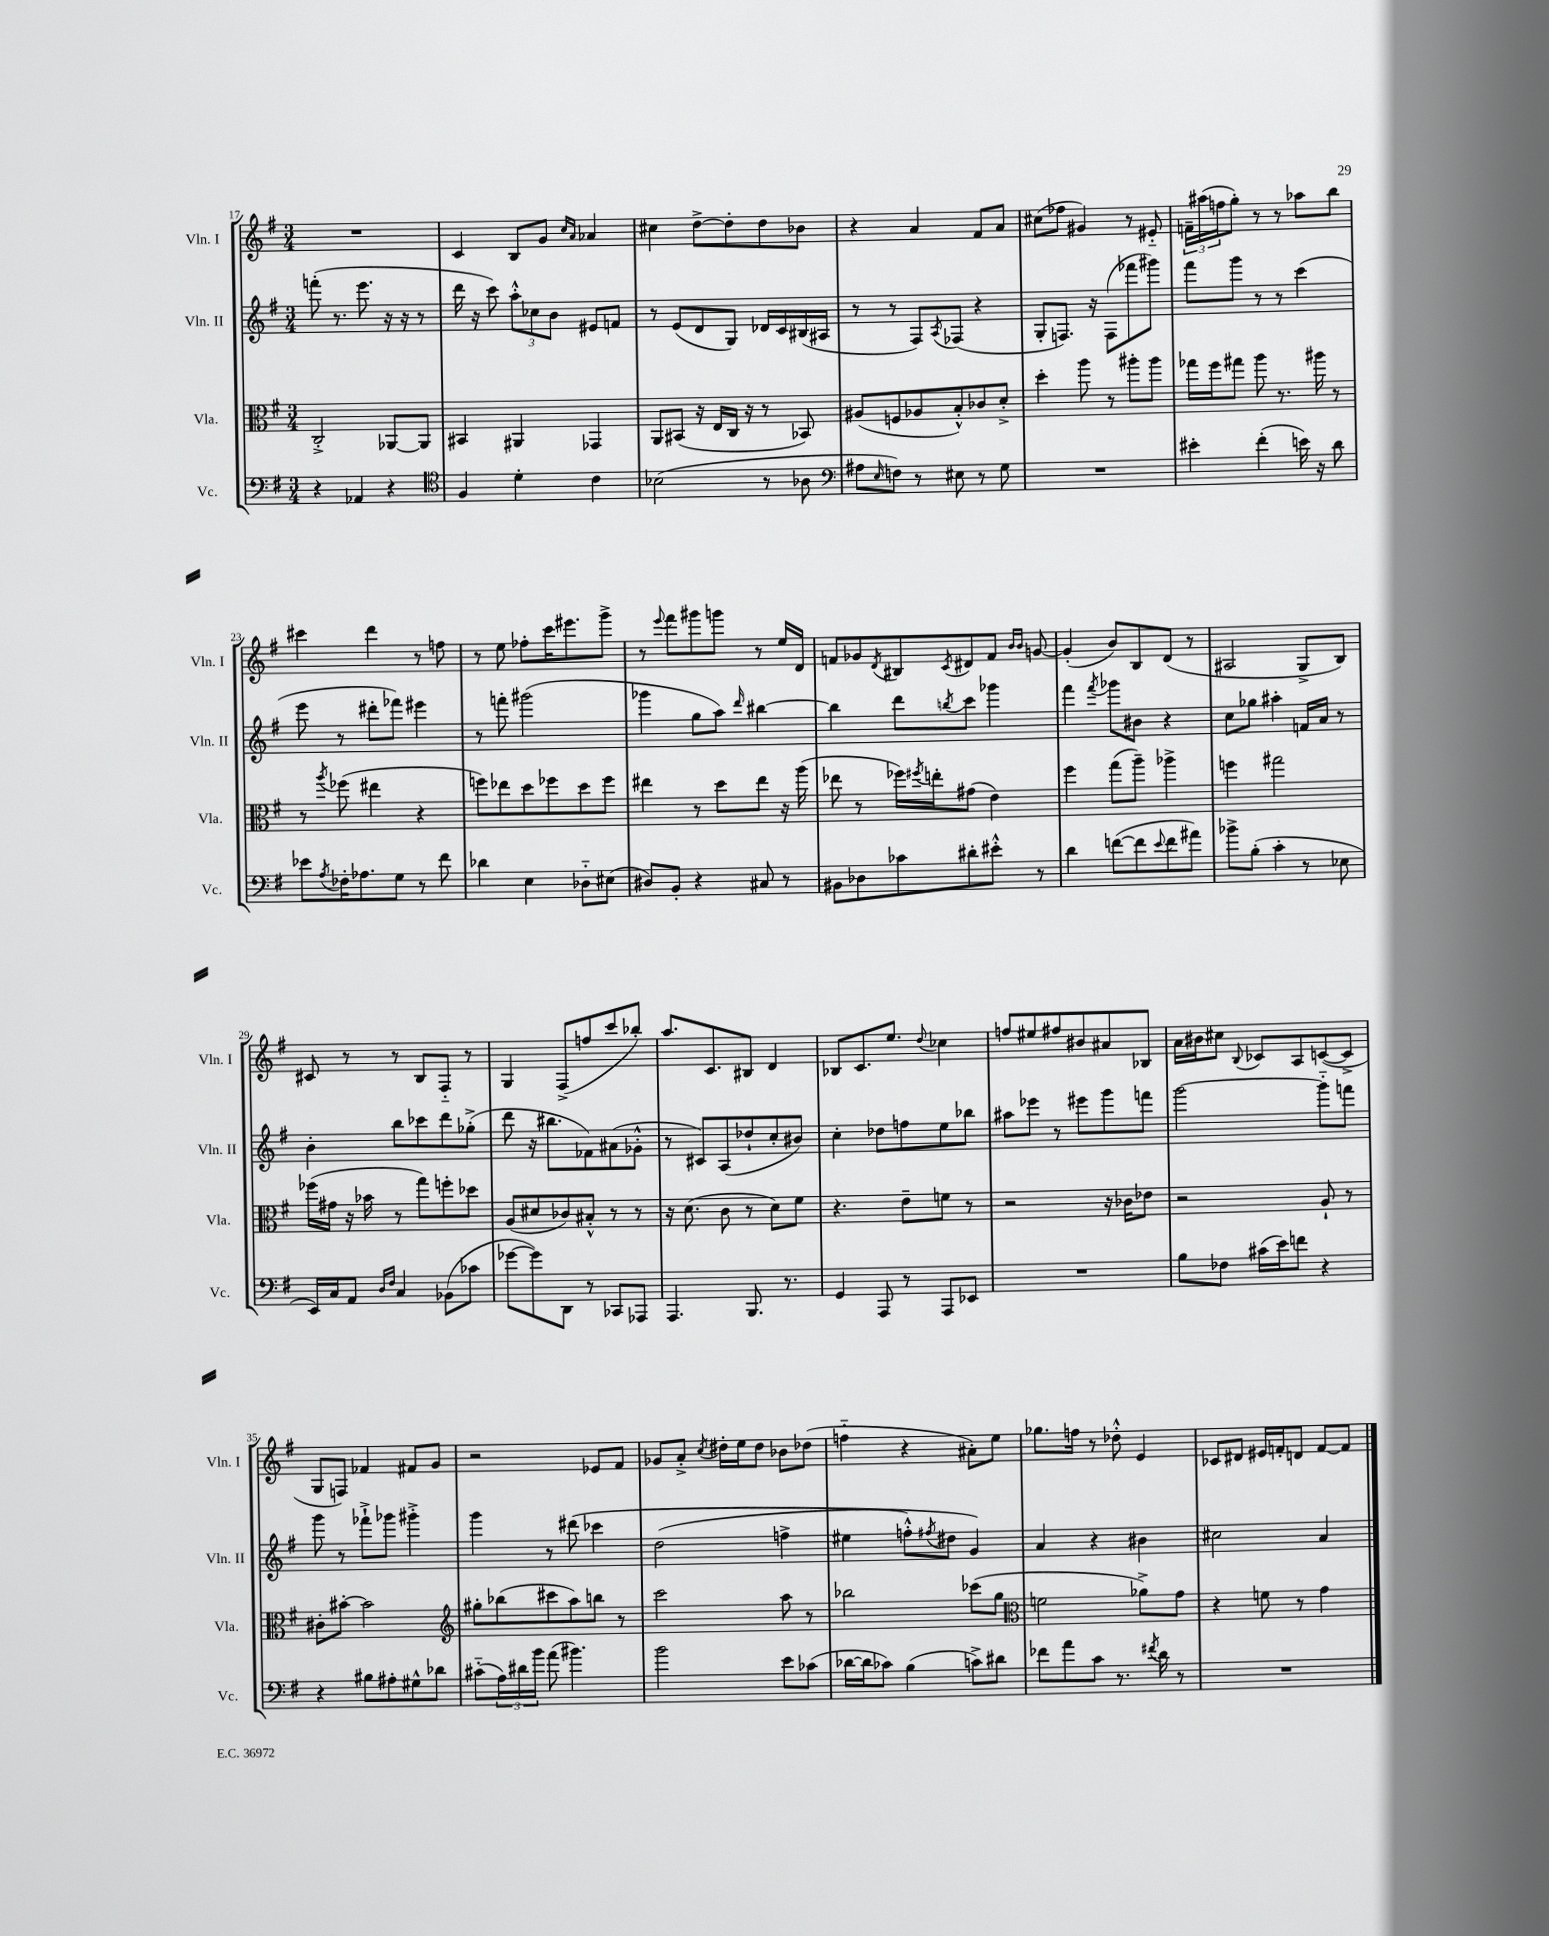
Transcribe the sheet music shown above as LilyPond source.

<<
\new StaffGroup <<
\new Staff = "s0" \with { instrumentName = "Vln. I" shortInstrumentName = "Vln. I" } {
    \clef treble \key g \major \numericTimeSignature \time 3/4
    R2. |
    c'4 b8 g'8 \grace { c''16 a'16 } aes'4 |
    cis''4 d''8~-> d''8-. d''8 bes'8 |
    r4 a'4 fis'8 a'8 |
    cis''8( fes''8 gis'4) r8 eis'8-_ |
    \tuplet 3/2 { f'16-- ais''16( f''16 } g''8-.) r8 r8 aes''8 b''8 |
    cis'''4 d'''4 r8 f''8 |
    r8 e''8 fes''8-. c'''16 eis'''8. g'''8-> |
    r8 \appoggiatura { e'''8 } fis'''8 gis'''8 g'''8 r8 e''16 d'16 |
    f'8 ges'8 \acciaccatura { d'8 } bis8 \acciaccatura { c'8 } dis'8 f'8 \grace { b'16 b'16 } g'8~ |
    g'4-.( b'8) b8 d'8( r8 |
    ais2 g8-> b8) |
    cis'8 r8 r8 b8 fis8-_ r8 |
    g4 fis8->( f''8 c'''8 bes''8-.) |
    a''8. c'8. bis8 d'4 |
    bes8 c'8. e''8. \appoggiatura { d''8 } ces''4 |
    f''8 eis''8 fis''8 bis'8 ais'8 bes8 |
    a'16 bis'16 cis''8 \appoggiatura { b8 } ces'8 a8 c'8~( c'8-> |
    g8 f8) fes'4 fis'8 g'8 |
    r2 ees'8 fis'8 |
    ges'8 a'8-.-> \acciaccatura { c''8 } dis''16-. e''16 dis''8 bes'8 des''8( |
    f''4-_ r4 ais'8-.) e''8 |
    ges''8. f''16 r8 des''8-.-^ e'4 |
    ces'8 dis'8 eis'16 f'16-. d'8 f'8~ f'8 \bar "|." |
}
\new Staff = "s1" \with { instrumentName = "Vln. II" shortInstrumentName = "Vln. II" } {
    \clef treble \key g \major \numericTimeSignature \time 3/4
    f'''8-.( r8. e'''8. r16 r16 r8 |
    d'''16 r16 c'''8) \tuplet 3/2 { a''8-.-^ ces''8 b'8 } eis'8 f'8 |
    r8 e'8( d'8 g8) des'16 c'16 bis16( ais16 |
    r8 r8 fis8) \acciaccatura { a8 } fes8( r4 |
    g8-. f8.) r16 f8( fes'''8 gis'''8) |
    fis'''8 g'''8 r8 r8 c'''4( |
    e'''8 r8 dis'''8-. fes'''8) eis'''4 |
    r8 f'''8-. gis'''2( |
    ges'''4 g''8 a''8) \grace { d'''16 } bis''4~ |
    bis''4 d'''8 \acciaccatura { b''8 } c'''8 ges'''4 |
    fis'''4 \acciaccatura { fis'''8 } ges'''8 bis'8 r4 |
    c''8 ges''8 ais''4-. f'16 a'16 r8 |
    b'4-. b''8 ces'''8 d'''8 ges''8-.->( |
    d'''8 r16 bis''8. fes'8) ais'8( ges'8-.-^ |
    r8 cis'8) a8( des''8-! c''8-. bis'8) |
    c''4-. des''8 f''8 e''8 bes''8 |
    ais''8 ees'''8 r8 eis'''8 g'''8 f'''8 |
    g'''2~ g'''8-_ f'''8 |
    g'''8 r8 fes'''8-!-> ges'''8 gis'''4-.-> |
    g'''4 r8 dis'''8\( ces'''4 |
    d''2( f''4-> |
    eis''4 f''8-.-^) \acciaccatura { fis''8 } dis''8 g'4\) |
    a'4 r4 bis'4 |
    cis''2 a'4 \bar "|." |
}
\new Staff = "s2" \with { instrumentName = "Vla." shortInstrumentName = "Vla." } {
    \clef alto \key g \major \numericTimeSignature \time 3/4
    c2-.-> aes,8~ aes,8 |
    bis,4 ais,4 ges,4 |
    a,8 bis,8( r16 e16 c16 r16 r8 bes,8) |
    ais8( f8 aes8 b8-.-^) ces'8 d'8-.-> |
    d''4-. a''8 r8 ais''8-. ais''8 |
    ges''16 fis''16 gis''8 a''8 r8. ais''16 r8 |
    r8 \acciaccatura { a''8 } fes''8( eis''4 r4 |
    f''8) ees''8 d''8 fes''8 d''8 fes''8 |
    eis''4 r8 d''8 eis''8 r16 a''16( |
    ees''8 r8 fes''16) \acciaccatura { fis''8 } e''16-. gis'8( e'4) |
    fis''4 g''8( a''8--) aes''4-> |
    f''4 gis''2 |
    fes''16( gis'16 r16 bes'16 r8 g''8) f''8-. des''8 |
    a8( dis'8 ces'8) bis8-.-^ r8 r8 |
    r16 d'8.( c'8 r8 d'8) fis'8 |
    r4. e'8-- f'8 r8 |
    r2 r16 ces'16 ees'8 |
    r2 a8-! r8 |
    cis'8-. bis'8~-. bis'2 |
    \clef treble gis''8-. bes''8( cis'''8 a''8) b''8 r8 |
    c'''2 a''8 r8 |
    bes''2 ces'''8( g''8 |
    \clef alto f'2 aes'8->) g'8 |
    r4 f'8 r8 g'4 \bar "|." |
}
\new Staff = "s3" \with { instrumentName = "Vc." shortInstrumentName = "Vc." } {
    \clef bass \key g \major \numericTimeSignature \time 3/4
    r4 aes,4 r4 |
    \clef tenor fis4 d'4-. c'4 |
    bes2( r8 aes8 |
    \clef bass ais8 \grace { e16 } f8) r8 eis8 r8 g8 |
    R2. |
    eis'4-. fis'4-.( e'16) r16 d'8 |
    ees'8 \acciaccatura { a8 } fes16-. aes8. g8 r8 fis'8 |
    des'4 e4 des8-_ eis8( |
    dis8) b,8-. r4 cis8 r8 |
    bis,8 des8 ces'8 dis'8-. eis'8-.-^ r8 |
    d'4 f'8~( f'8 \appoggiatura { e'8 } f'8 ais'8) |
    bes'8-> b8-.( c'4-. r8 ees8 |
    e,16) c16 a,8 \grace { d16 fis16 } c4 bes,8( ces'8 |
    ges'8~ ges'8) d,8 r8 ces,8 aes,,8 |
    a,,4. b,,8. r8. |
    g,4 a,,8 r8 a,,8 ees,8 |
    R2. |
    b8 fes8 cis'16( e'16) f'8 r4 |
    r4 bis8 ais8-. gis8-^ des'8 |
    cis'8-_( \tuplet 3/2 { a16) dis'16 b'16 } a'8( bis'4.) |
    b'2 e'8 ces'8( |
    des'16~ des'16 ces'8) b4( c'8->) dis'8 |
    fes'8 a'8 c'8 r8. \acciaccatura { fis'8 } d'16 r8 |
    R2. \bar "|." |
}
>>
>>
\layout { \context { \Score currentBarNumber = #17 } }
